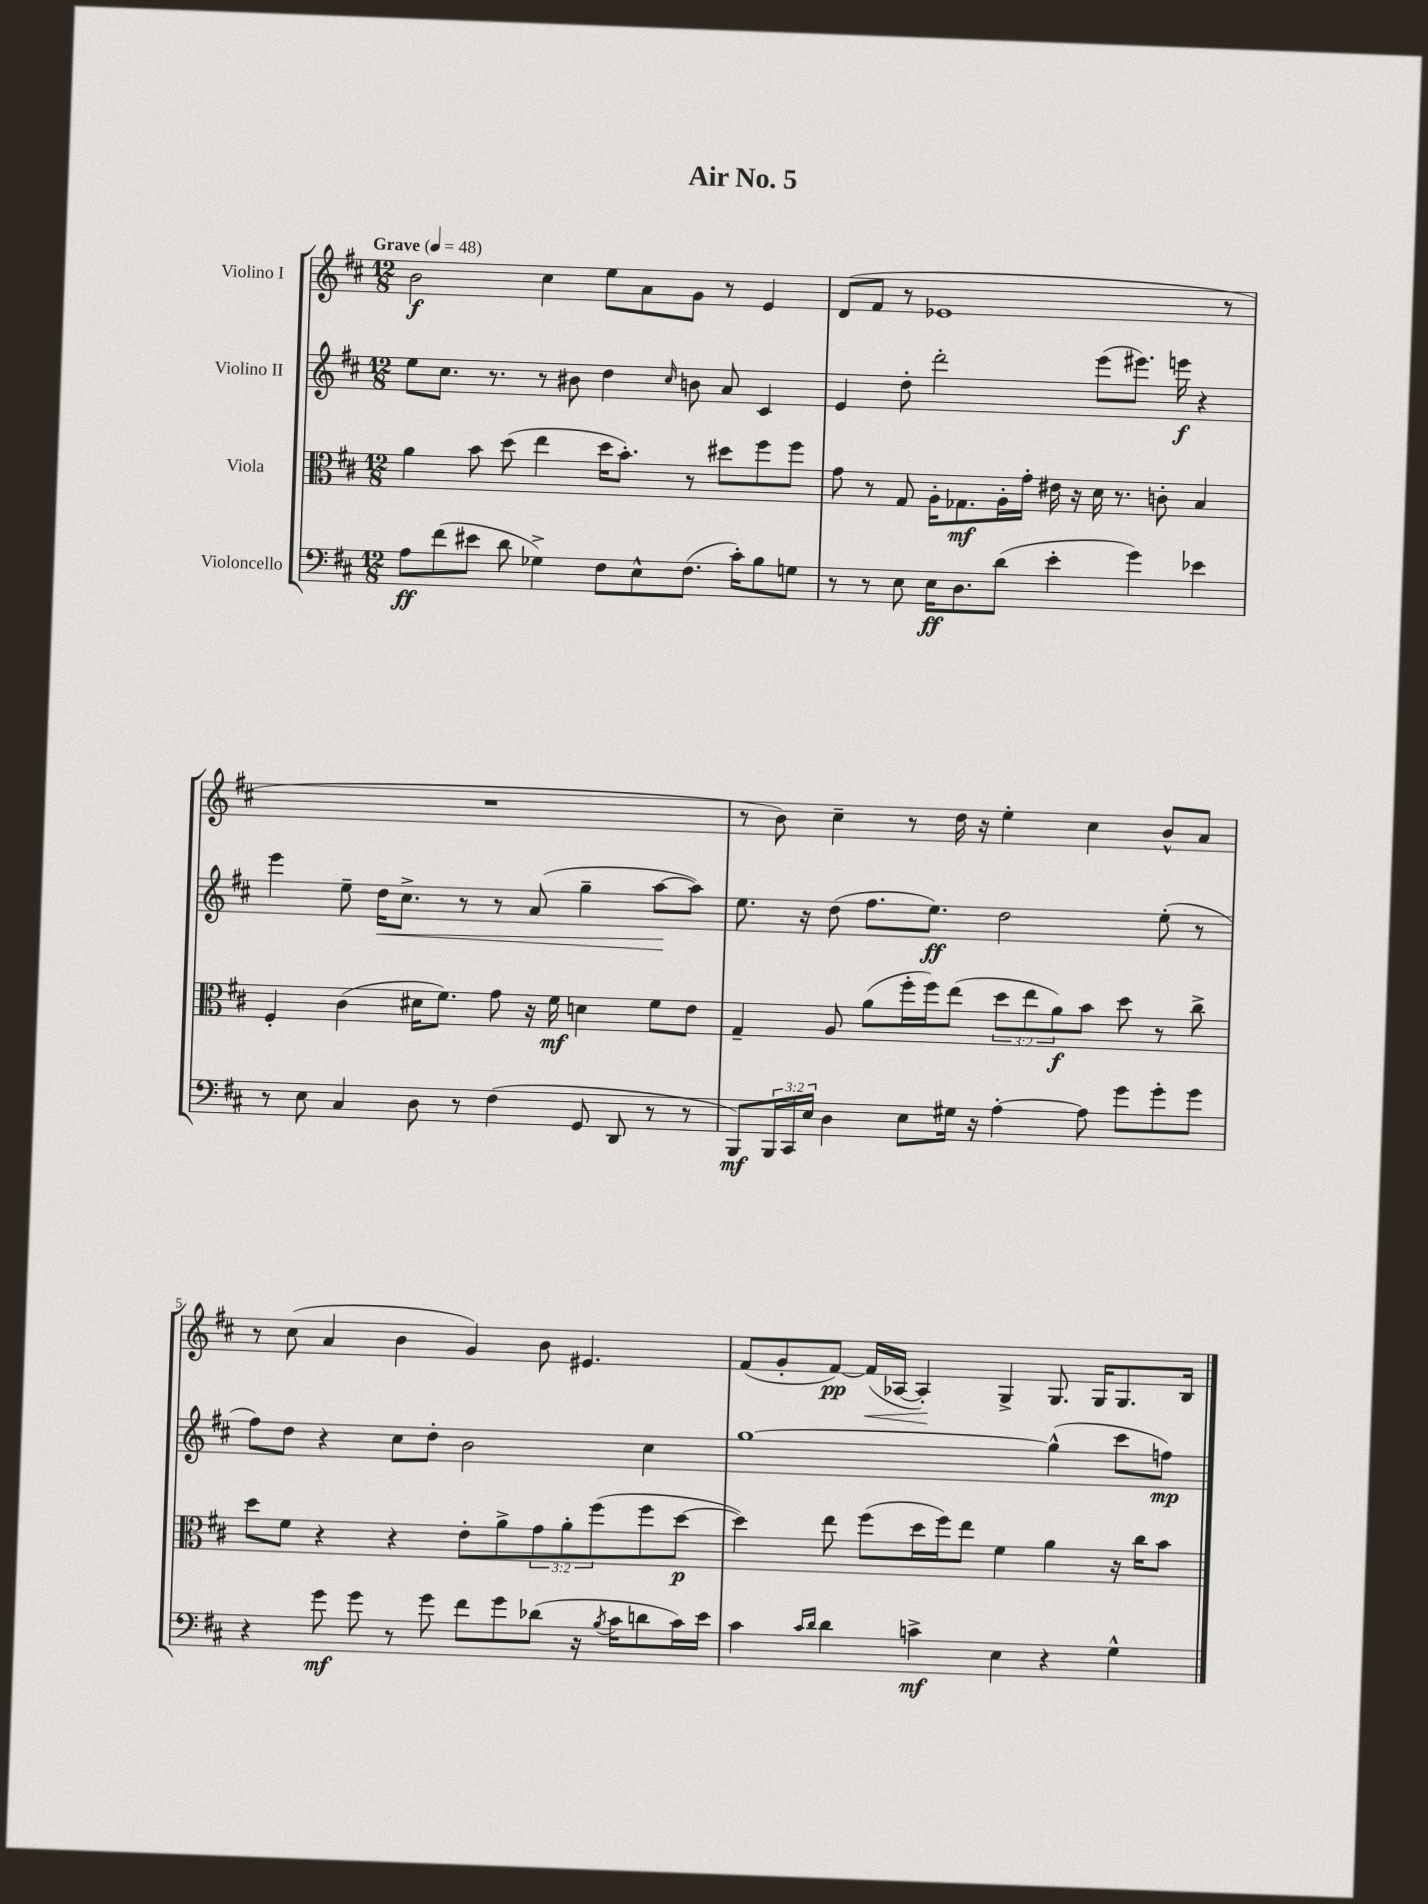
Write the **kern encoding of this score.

**kern	**dynam	**kern	**dynam	**kern	**dynam	**kern	**dynam
*part4	*part4	*part3	*part3	*part2	*part2	*part1	*part1
*staff4	*staff4	*staff3	*staff3	*staff2	*staff2	*staff1	*staff1
*I"Violoncello	*	*I"Viola	*	*I"Violino II	*	*I"Violino I	*
*clefF4	*	*clefC3	*	*clefG2	*	*clefG2	*
*k[f#c#]	*	*k[f#c#]	*	*k[f#c#]	*	*k[f#c#]	*
*M12/8	*	*M12/8	*	*M12/8	*	*M12/8	*
*MM48	*	*MM48	*	*MM48	*	*MM48	*
=1	=1	=1	=1	=1	=1	=1	=1
!	!	!	!	!	!	!LO:TX:a:B:t=Grave	!
8A\L	ff	4a\	.	8ee\L	.	2b\	f
(8f#\	.	.	.	8.cc#\J	.	.	.
8e#X\J	.	8b\	.	.	.	.	.
.	.	.	.	8.r	.	.	.
8d\	.	(8dd\	.	.	.	.	.
4G-X^\)	.	4ee\	.	8r	.	4cc#\	.
.	.	.	.	8b#X\	.	.	.
8F#\L	.	16dd\KL	.	4dd\	.	8ee\L	.
.	.	8.b'\J)	.	.	.	.	.
8E^^\	.	.	.	.	.	8a\	.
.	.	.	.	16qqcc#/	.	.	.
(8.F#\J	.	8r	.	8bn\	.	8g\J	.
.	.	8dd#X\L	.	8a/	.	8r	.
16c#'\KL)	.	.	.	.	.	.	.
8B\	.	8ff#\	.	4c#/	.	4e/	.
8Gn\J	.	8ff#\J	.	.	.	.	.
=2	=2	=2	=2	=2	=2	=2	=2
8r	.	8g\	.	4e/	.	(8d/L	.
8r	.	8r	.	.	.	8f#/J	.
8E\	.	8G/	.	8dd'\	.	8r	.
16E\KL	ff	16A'\KL	.	2ddd'\	.	1e-X	.
8.D\	.	8.G-X\	mf	.	.	.	.
(8d\J	.	16A'\L	.	.	.	.	.
.	.	16g'\JJ	.	.	.	.	.
4e'\	.	16e#X\	.	.	.	.	.
.	.	16r	.	.	.	.	.
.	.	16d\	.	(8eee\L	.	.	.
.	.	8.r	.	.	.	.	.
4g\)	.	.	.	8.eee#X\J)	.	.	.
.	.	8cn'\	.	.	.	.	.
.	.	.	.	16eeen\	f	.	.
4e-X\	.	4B/	.	4r	.	.	.
.	.	.	.	.	.	8r	.
!!LO:LB:g=z
=3	=3	=3	=3	=3	=3	=3	=3
8r	.	4F#'/	.	4eee\	.	1.r	.
8E\	.	.	.	.	.	.	.
4C#/	.	(4c#\	.	8ee~\	.	.	.
!	!	!	!	!	!LO:HP:b	!	!
.	.	.	.	16dd\KL	<	.	.
.	.	.	.	8.cc#^\J	.	.	.
8D\	.	16d#X\KL	.	.	.	.	.
.	.	8.f#\J)	.	.	.	.	.
8r	.	.	.	8r	.	.	.
(4F#\	.	8g\	.	8r	.	.	.
.	.	16r	.	(8a/	.	.	.
.	.	16f#\	mf	.	.	.	.
8GG/	.	4dn\	.	4gg~\	.	.	.
8DD/	.	.	.	.	.	.	.
8r	.	8f#\L	.	[8aa\L	.	.	.
8r	.	8e\J	.	8aa\J])	[	.	.
=4	=4	=4	=4	=4	=4	=4	=4
8BBB/L)	mf	4G~/	.	8.ee\	.	8r	.
24BBB/L	.	.	.	.	.	8b\)	.
24CC#/	.	.	.	.	.	.	.
.	.	.	.	16r	.	.	.
24E/JJ	.	.	.	.	.	.	.
4D\	.	8A/	.	(8dd\	.	4cc#~\	.
.	.	(8a\L	.	8.ff#\L	.	.	.
8E\L	.	16ff#'\L	.	.	.	8r	.
.	.	16ff#\J)	.	8.ee\J)	ff	.	.
16G#X\Jk	.	(8ee\J	.	.	.	16dd\	.
16r	.	.	.	.	.	16r	.
[4A'\	.	12dd\L	.	2dd\	.	4ee'\	.
.	.	12ee\	.	.	.	.	.
.	.	12a\)	f	.	.	.	.
8A\]	.	8b\J	.	.	.	4cc#\	.
8g\L	.	8dd\	.	.	.	.	.
8g'\	.	8r	.	(8ee'\	.	8b^^/L	.
8g\J	.	8cc#^\	.	8r	.	8a/J	.
!!LO:LB:g=z
=5	=5	=5	=5	=5	=5	=5	=5
4r	.	8dd\L	.	8ff#\L)	.	8r	.
.	.	8f#\J	.	8dd\J	.	(8cc#\	.
8g\	mf	4r	.	4r	.	4a/	.
8g\	.	.	.	.	.	.	.
8r	.	4r	.	8cc#\L	.	4b\	.
8g\	.	.	.	8dd'\J	.	.	.
8f#\L	.	8e'\L	.	2b\	.	4g/)	.
8g\	.	8a^\	.	.	.	.	.
(8d-X\J	.	12g\	.	.	.	8b\	.
.	.	12a'\	.	.	.	.	.
16r	.	.	.	.	.	4.e#X/	.
.	.	(12ff#\	.	.	.	.	.
8qB/	.	.	.	.	.	.	.
16c#\KL	.	.	.	.	.	.	.
8dn\	.	8ff#\	.	4cc#\	.	.	.
16c#\L)	.	[8dd\J	p	.	.	.	.
16e\JJ	.	.	.	.	.	.	.
=6	=6	=6	=6	=6	=6	=6	=6
4c#\	.	4dd\])	.	[1gg	.	(8f#/L	.
.	.	.	.	.	.	8g'/	.
16qqc#/LL	.	.	.	.	.	.	.
16qqd/JJ	.	.	.	.	.	.	.
4d\	.	8ee\	.	.	.	[8f#/J)	pp
!	!	!	!	!	!	!	!LO:HP:b
.	.	(8ff#\L	.	.	.	(16f#/LL]	<
.	.	.	.	.	.	[16A-X/JJ	.
4cn^\	mf	16dd\L	.	.	.	4A-'/])	.
.	.	16ff#\J)	.	.	.	.	.
.	.	8ee\J	.	.	.	.	.
4E\	.	4f#\	.	.	.	4G^/	[
4r	.	4a\	.	(4gg^^\]	.	8.G/	.
.	.	.	.	.	.	16G/KL	.
4G^^\	.	16r	.	8ccc#\L	.	8.G/	.
.	.	16cc#\KL	.	.	.	.	.
.	.	8b\J	.	8ffn\J)	mp	.	.
.	.	.	.	.	.	16B/Jk	.
==	==	==	==	==	==	==	==
*-	*-	*-	*-	*-	*-	*-	*-
